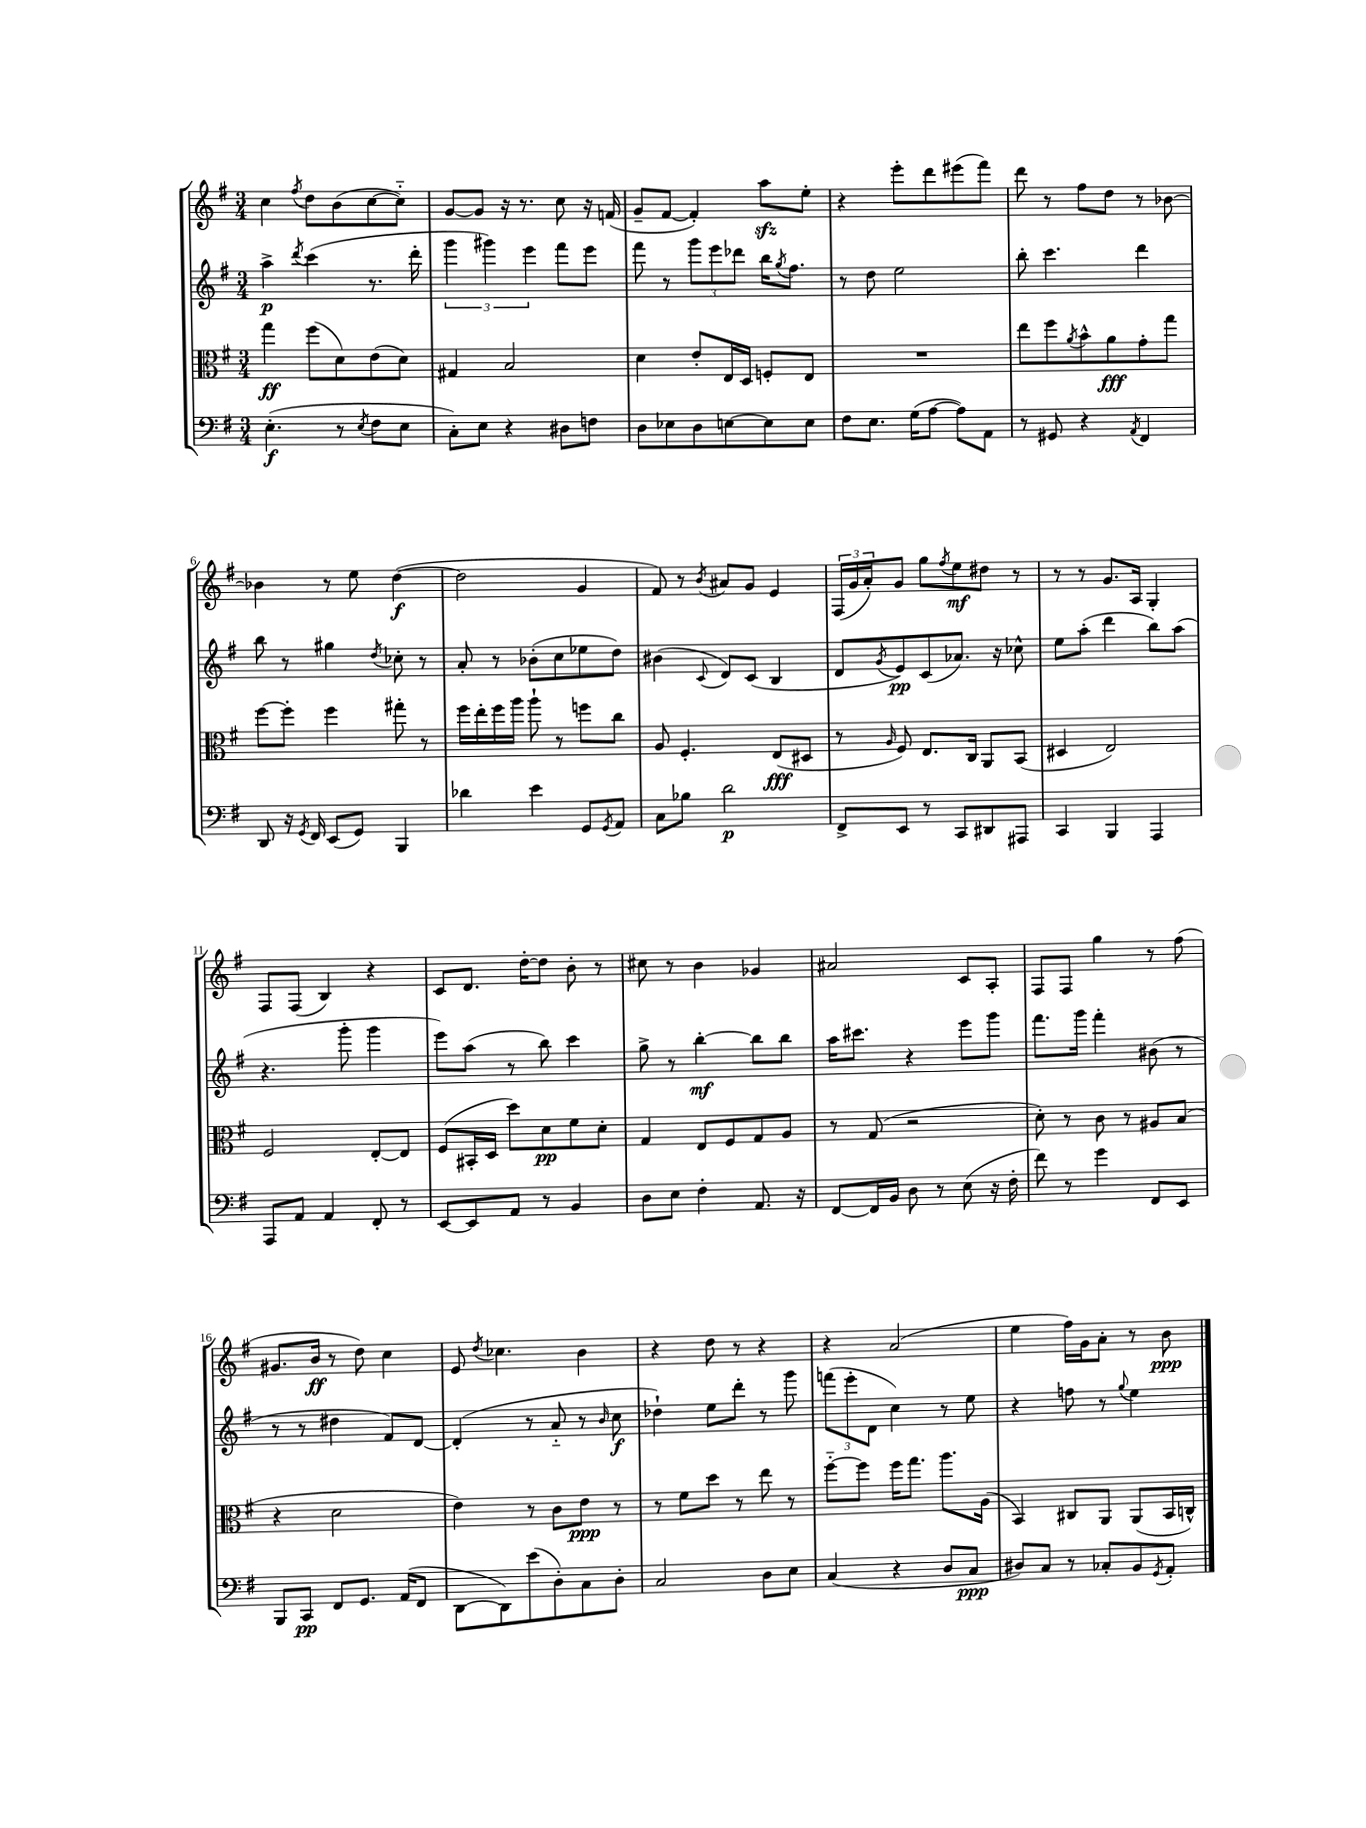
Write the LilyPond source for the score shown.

<<
\new StaffGroup <<
\new Staff = "s0" {
    \clef treble \key g \major \numericTimeSignature \time 3/4
    c''4 \acciaccatura { fis''8 } d''8 b'8( c''8~ c''8-_) |
    g'8~ g'8 r16 r8. c''8 r16 f'16( |
    g'8-- fis'8~ fis'4-.) a''8\sfz e''8-. |
    r4 e'''8-. d'''8 eis'''8( fis'''8) |
    d'''8 r8 fis''8 d''8 r8 bes'8~ |
    bes'4 r8 e''8 d''4~\f( |
    d''2 g'4 |
    fis'8) r8 \acciaccatura { b'8 } ais'8 g'8 e'4 |
    \tuplet 3/2 { fis16( g'16 a'16-.) } g'8 g''8 \acciaccatura { fis''8 } e''8\mf dis''8 r8 |
    r8 r8 g'8. a16 g4-. |
    fis8 fis8( b4) r4 |
    c'8 d'8. d''16~-. d''8 b'8-. r8 |
    cis''8 r8 b'4 ges'4 |
    ais'2 c'8 a8-. |
    fis8 fis8 g''4 r8 fis''8( |
    gis'8. b'16\ff r8 d''8) c''4 |
    e'8 \acciaccatura { d''8 } ces''4. b'4 |
    r4 d''8 r8 r4 |
    r4 a'2( |
    e''4 fis''16) g'16 a'8-. r8 b'8\ppp \bar "|." |
}
\new Staff = "s1" {
    \clef treble \key g \major \numericTimeSignature \time 3/4
    a''4->\p \acciaccatura { d'''8 } c'''4( r8. d'''16-. |
    \tuplet 3/2 { g'''4 gis'''4) e'''4 } fis'''8 e'''8 |
    fis'''8 r8 \tuplet 3/2 { g'''8 e'''8 des'''8 } b''16 \acciaccatura { g''8 } fis''8. |
    r8 d''8 e''2 |
    b''8-. c'''4. d'''4 |
    b''8 r8 gis''4 \acciaccatura { d''8 } ces''8-. r8 |
    a'8-. r8 bes'8-.( c''8 ees''8 d''8) |
    bis'4( \appoggiatura { c'8 } d'8) c'8( b4 |
    d'8 \acciaccatura { g'8 } e'8\pp) c'8( aes'8.) r16 ces''8-^ |
    e''8 a''8-.( d'''4 b''8) a''8( |
    r4. g'''8-. g'''4 |
    e'''8) a''8( r8 b''8) c'''4 |
    g''8-> r8 b''4~-.\mf b''8 b''8 |
    a''16 cis'''8. r4 e'''8 g'''8 |
    fis'''8. g'''16 fis'''4-. bis'8( r8 |
    r8 r8 dis''4 fis'8) d'8~ |
    d'4-.( r8 a'8-_ r8 \grace { b'16 } c''8\f |
    des''4-!) e''8 d'''8-. r8 g'''8 |
    \tuplet 3/2 { f'''8( e'''8-. d'8 } c''4) r8 e''8 |
    r4 f''8 r8 \appoggiatura { g''8 } e''4 \bar "|." |
}
\new Staff = "s2" {
    \clef alto \key g \major \numericTimeSignature \time 3/4
    g''4\ff fis''8( d'8) e'8( d'8) |
    gis4 b2 |
    d'4 e'8-. e16 d16 f8-. e8 |
    R2. |
    e''8 fis''8 \acciaccatura { a'8 } b'8-^ a'8\fff g'8-. g''8 |
    fis''8~ fis''8-. fis''4 gis''8-. r8 |
    fis''16 e''16-. fis''16 a''16 a''8-! r8 f''8 c''8 |
    a8 fis4.-. e8\fff( dis8 |
    r8 \grace { a16 } fis8) e8. c16 a,8 b,8( |
    dis4 e2) |
    fis2 e8~-. e8 |
    fis8( bis,16-. d16 d''8) d'8\pp fis'8 d'8-. |
    g4 e8 fis8 g8 a8 |
    r8 g8( r2 |
    d'8-.) r8 c'8 r8 ais8 b8( |
    r4 d'2 |
    e'4) r8 c'8 e'8\ppp r8 |
    r8 fis'8 d''8 r8 e''8 r8 |
    fis''8~-_ fis''8 fis''16 g''8. a''8. a16( |
    b,4) cis8 a,8 a,8( b,16 c16-^) \bar "|." |
}
\new Staff = "s3" {
    \clef bass \key g \major \numericTimeSignature \time 3/4
    e4.-.\f( r8 \acciaccatura { e8 } fis8 e8 |
    c8-.) e8 r4 dis8 f8 |
    d8 ees8 d8 e8~ e8 e8 |
    fis8 e8. g16( a8~ a8) a,8 |
    r8 gis,8 r4 \acciaccatura { a,8 } fis,4 |
    d,8 r16 \acciaccatura { g,8 } fis,16 e,8( g,8) b,,4 |
    des'4 e'4 g,8 \acciaccatura { g,8 } a,8 |
    c8 bes8 d'2\p |
    fis,8-> e,8 r8 c,8 dis,8 ais,,8 |
    c,4 b,,4 a,,4 |
    a,,8 a,8 a,4 fis,8-. r8 |
    e,8~ e,8 a,8 r8 b,4 |
    d8 e8 fis4-. a,8. r16 |
    fis,8~ fis,16 b,16 d8 r8 e8( r16 fis16-. |
    fis'8) r8 g'4 fis,8 e,8 |
    b,,8 c,8\pp fis,8 g,8. a,16( fis,8 |
    d,8~ d,8) e'8( d8-.) c8 d8-. |
    c2 d8 e8 |
    c4( r4 d8 c8\ppp |
    dis8) c8 r8 ces8-. b,8 \acciaccatura { g,8 } a,8-. \bar "|." |
}
>>
>>
